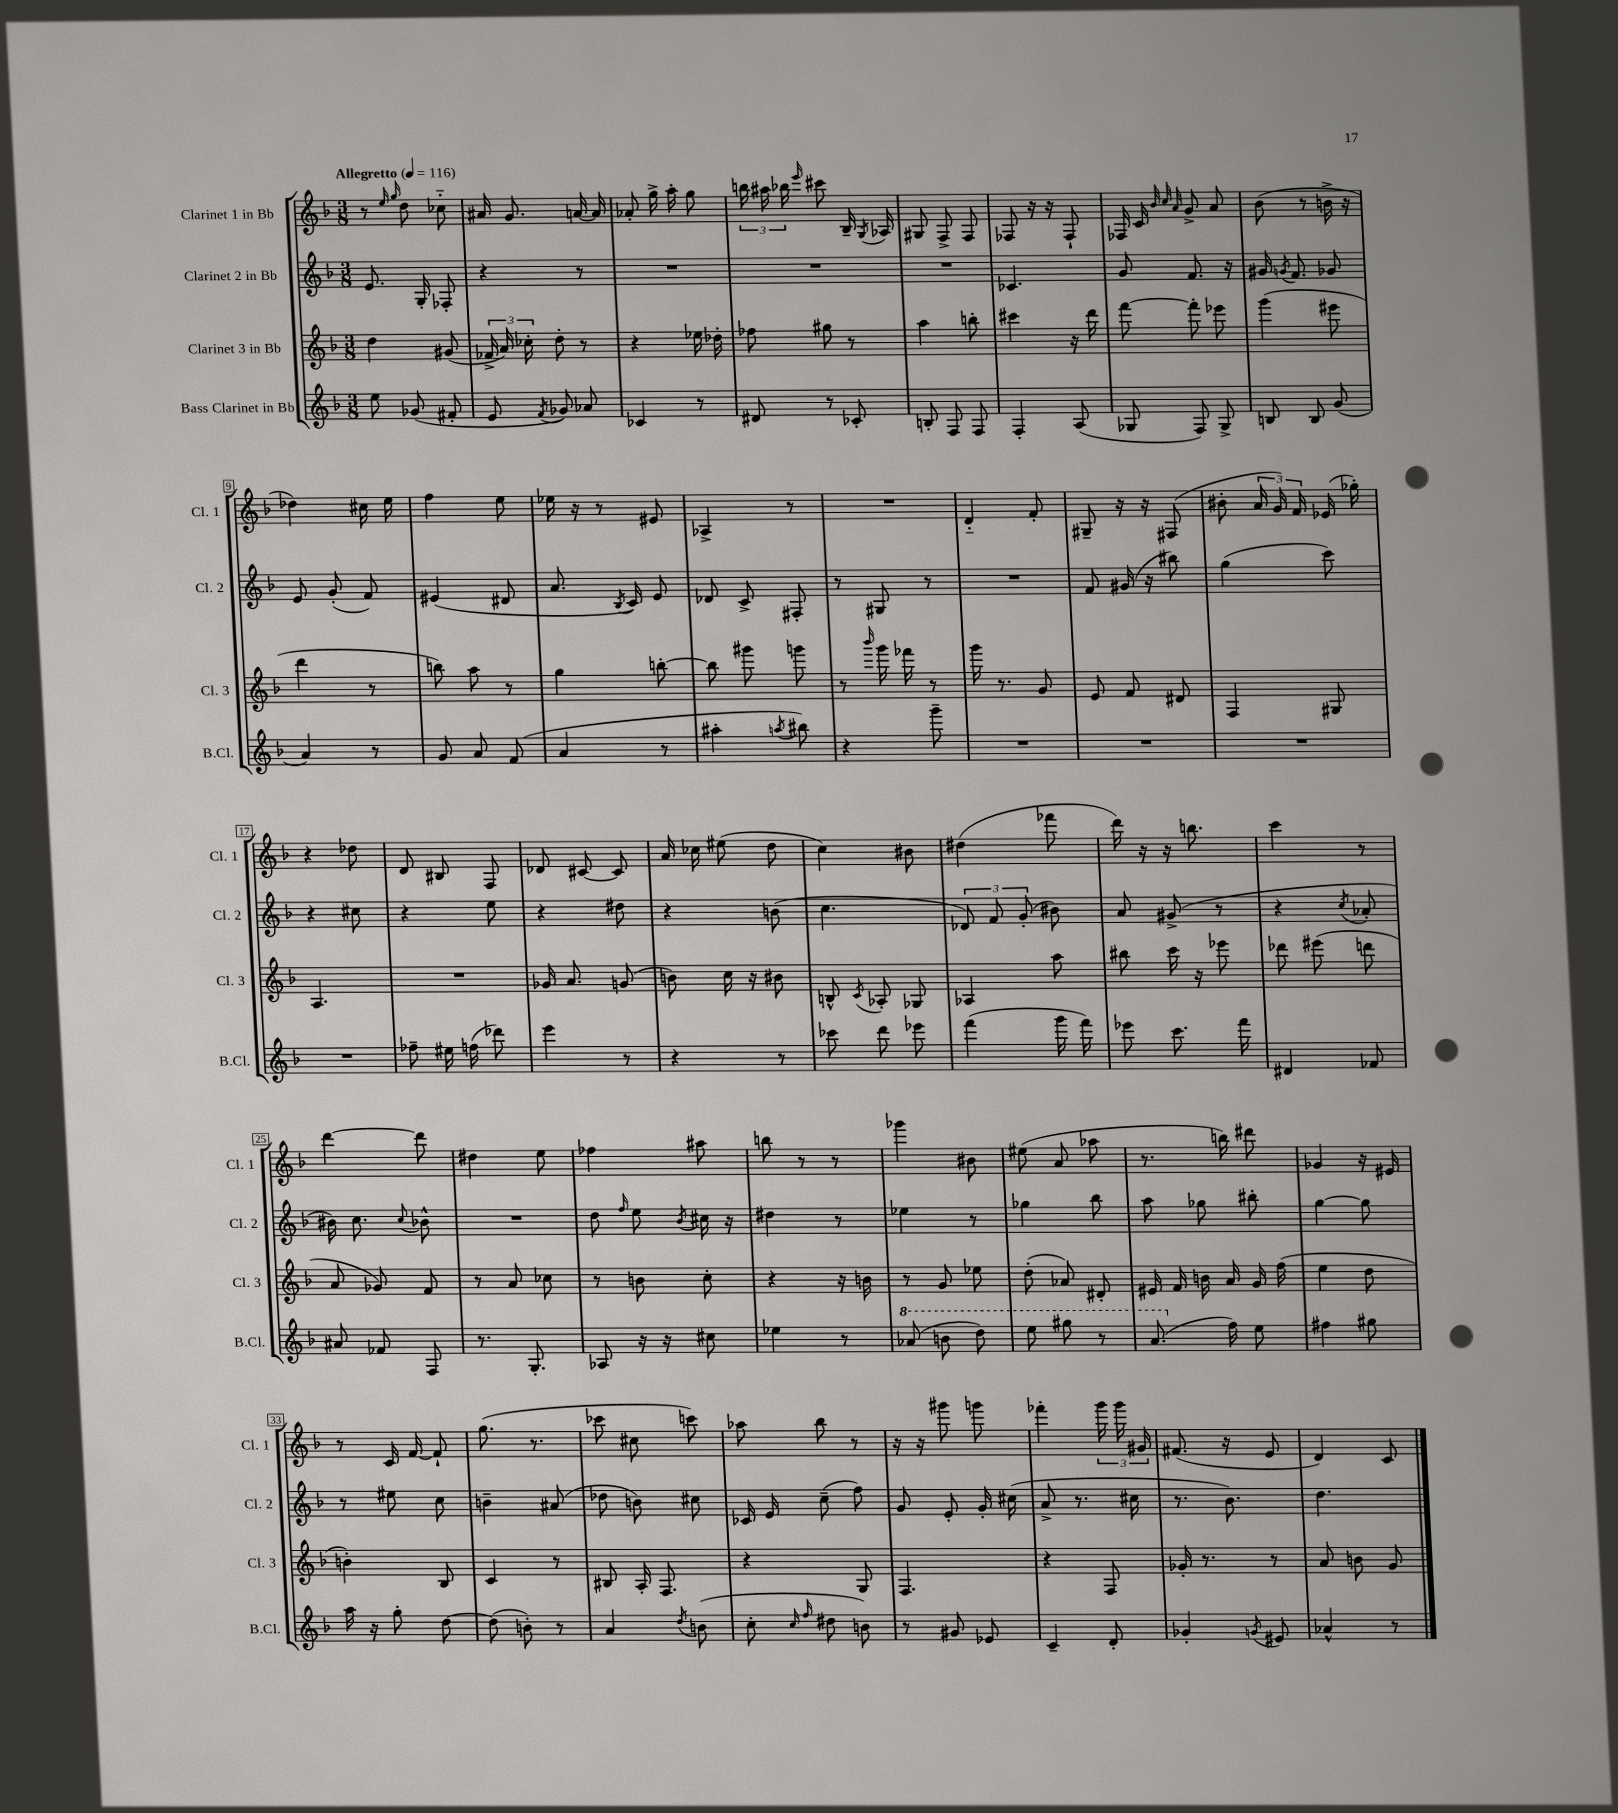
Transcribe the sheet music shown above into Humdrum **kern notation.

**kern	**kern	**kern	**kern
*staff4	*staff3	*staff2	*staff1
*clefG2	*clefG2	*clefG2	*clefG2
*k[b-]	*k[b-]	*k[b-]	*k[b-]
*M3/8	*M3/8	*M3/8	*M3/8
*MM116	*MM116	*MM116	*MM116
8ee	4dd	8.e	8r
.	.	.	16qqee
.	.	.	16qqgg
(8g-	.	.	8dd
.	.	16G'	.
8f#'	(8g#	8F-'	8cc-'~
=	=	=	=
8e	24f-^	4r	16a#
.	24a)	.	.
.	.	.	8.g
.	24cc-'	.	.
8qf	.	.	.
8g-)	8dd'	.	.
8a-	8r	8r	[16a
.	.	.	16a]
=	=	=	=
4c-	4r	4.r	8a-'
.	.	.	16gg^
.	.	.	16aa'
8r	16ee-	.	8gg
.	16dd-'	.	.
=	=	=	=
8d#	8ff-	4.r	24bb
.	.	.	24aa#
.	.	.	24bb-
.	.	.	16qqeee
8r	8gg#	.	8ccc#
8c-'	8r	.	16B-~
.	.	.	8qG
.	.	.	16A-
=	=	=	=
8B'	4aa	4.r	8G#
8F	.	.	8F^
8F	8bb'	.	8F
=	=	=	=
4F'	4ccc#	4.c-	8F-
.	.	.	16r
.	.	.	16r
(8A	16r	.	8F-`
.	16ddd	.	.
=	=	=	=
8G-	[8fff	8g	16F-
.	.	.	16c
.	.	.	32qqb-
.	.	.	32qqcc
.	.	.	32qqa
8F)	8fff']	8.f	8g^
8G-^	8eee-	.	8a
.	.	16r	.
=	=	=	=
8B	(4ggg	16g#	(8b-
.	.	8qg	.
.	.	8.f	.
8B	.	.	8r
(8g	8eee#	8g-	16b^
.	.	.	16r
=	=	=	=
4a)	4ddd	8e	4dd-)
.	.	(8g'	.
8r	8r	8f)	16cc#
.	.	.	16ee
=	=	=	=
8g	8bb)	(4e#	4ff
8a	8aa	.	.
(8f	8r	8d#	8ee
=	=	=	=
4a	4gg	8.a	16ee-
.	.	.	16r
.	.	.	8r
.	.	8qB-	.
.	.	16c)	.
8r	[8bb'	8e	8e#
=	=	=	=
4aa#'	8bb]	8d-	4A-^
.	8ggg#	8c^	.
8qaa	.	.	.
8bb#)	8ggg	8F#'	8r
=	=	=	=
4r	8r	8r	4.r
.	16qqbbb-	.	.
.	16ggg	8G#	.
.	16fff-	.	.
8ggg~	8r	8r	.
=	=	=	=
4.r	16ggg	4.r	4d'~
.	8.r	.	.
.	8g	.	8f'
=	=	=	=
4.r	8e	8f	8G#~
.	8f	(16g#	16r
.	.	16r	16r
.	8d#	8bb#)	(8F#
=	=	=	=
4.r	4F	(4gg	8b#'
.	.	.	24a
.	.	.	24g)
.	.	.	24f
.	8G#	8ccc)	(16e-
.	.	.	16gg-')
=	=	=	=
4.r	4.A	4r	4r
.	.	8cc#	8dd-
=	=	=	=
8ff-~	4.r	4r	8d
16ee#	.	.	8B#
(16ff	.	.	.
8ddd-)	.	8ee	8F
=	=	=	=
4eee	16g-	4r	8d-
.	8.a	.	.
.	.	.	[8c#
8r	(8g	8dd#	8c#]
=	=	=	=
4r	8b)	4r	16a
.	.	.	16cc-
.	16cc	.	(8ee#
.	16r	.	.
8r	8b#	(8b	8dd
=	=	=	=
8ccc-	8B^^	4.cc	4cc)
.	8qc	.	.
8ddd	8A-'	.	.
8eee-	8G-	.	8b#
=	=	=	=
(4fff	4A-	12d-)	(4dd#
.	.	12f	.
.	.	(12g'	.
16ggg	8aa	8b#)	8fff-
16fff)	.	.	.
=	=	=	=
8eee-	8bb#	8a	16ddd)
.	.	.	16r
8.ccc	16ccc	(8g#^	16r
.	16r	.	8.bb
.	8eee-	8r	.
16fff	.	.	.
=	=	=	=
4d#	8ddd-	4r	4ccc
.	(8eee#	.	.
.	.	8qcc	.
8f-	8ddd	8a-'	8r
=	=	=	=
8a#	8a	16b#)	[4ddd
.	.	8.cc	.
8f-	8g-)	.	.
.	.	8qqcc	.
8F	8f	8b-^^	8ddd]
=	=	=	=
8.r	8r	4.r	4dd#
.	8a	.	.
8.G'	.	.	.
.	8cc-	.	8ee
=	=	=	=
8A-	8r	8dd	4ff-
.	.	16qqff	.
16r	8b	8ee	.
16r	.	.	.
.	.	8qb-	.
8cc#	8cc'	16cc#	8aa#
.	.	16r	.
=	=	=	=
4ee-	4r	4dd#	8bb
.	.	.	8r
8r	16r	8r	8r
.	16b	.	.
=	=	=	=
(8aa-	8r	4ee-	4ggg-
8bb	8g	.	.
8ddd)	8ee-	8r	8b#
=	=	=	=
8eee	(8dd'	4gg-	(8ee#
8ggg#	8a-)	.	8a
8r	8d#'	8bb-	8aa-
=	=	=	=
(8.aa	16e#	8aa	8.r
.	16f	.	.
.	16b	8gg-	.
16ff)	16a	.	16bb)
8ee	16g	8bb#'	8ddd#
.	(16ff	.	.
=	=	=	=
4ff#	4ee	[4gg	4g-
8gg#	8dd	8gg]	16r
.	.	.	16e#
=	=	=	=
16aa	4b')	8r	8r
16r	.	.	.
8gg'	.	8ee#	16c
.	.	.	[16f
[8dd	8B-	8cc	8f`]
=	=	=	=
(8dd]	4c	4b~	(8.gg
8b')	.	.	.
.	.	.	8.r
8r	8r	(8a#	.
=	=	=	=
4a	8B#	8dd-	8ccc-
.	16A'	8b)	8cc#
.	8.F	.	.
8qdd	.	.	.
(8b	.	8cc#	8ccc)
=	=	=	=
8cc'	4r	16c-	8aa-
.	.	16e	.
16qqcc	.	.	.
16qqff	.	.	.
8dd#	.	(8cc~	8bb-
8b)	8G	8ff)	8r
=	=	=	=
8r	4.F	8g	16r
.	.	.	16r
8g#	.	8e'	8ggg#
8e-	.	16g'	8ggg
.	.	(16cc#	.
=	=	=	=
4c~	4r	8a^	4fff-'
.	.	8.r	.
8d'	8F	.	24ggg
.	.	.	24ggg
.	.	16cc#	.
.	.	.	24g#
=	=	=	=
4g-'	16g-'	8.r	(8.f#
.	8.r	.	.
.	.	8.b-)	16r
8qg	.	.	.
8e#	8r	.	8e
=	=	=	=
4a-^^	8a	4.dd	4d)
.	8b	.	.
8r	8g	.	8c
==	==	==	==
*-	*-	*-	*-
